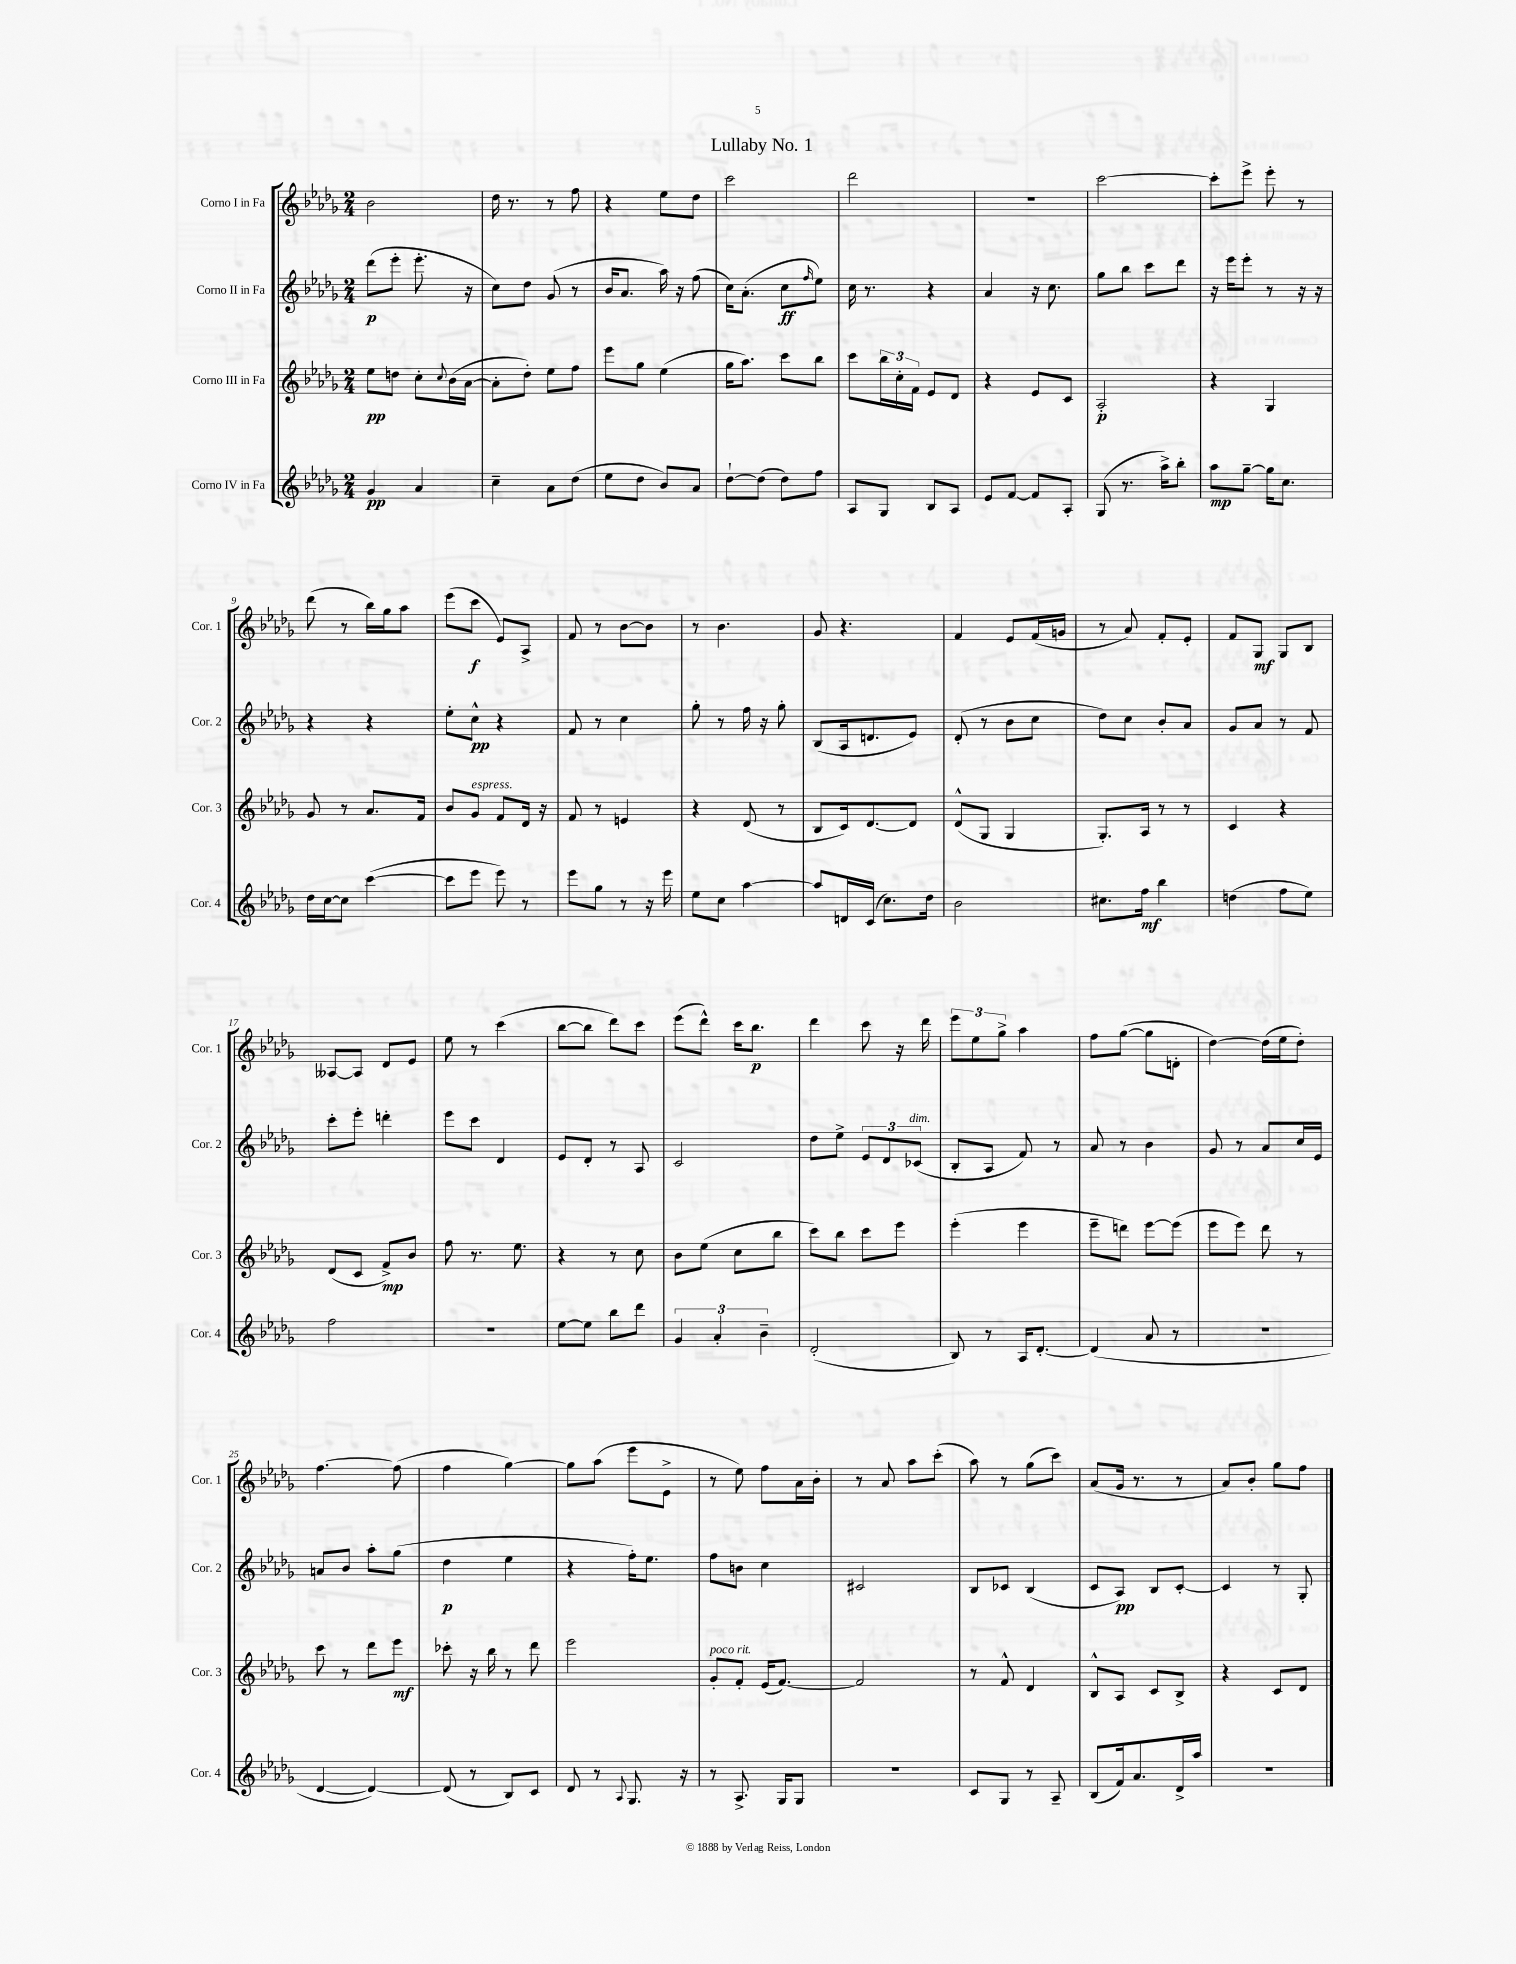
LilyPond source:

\header { title = "Lullaby No. 1" }
<<
\new StaffGroup <<
\new Staff = "s0" \with { instrumentName = "Corno I in Fa" shortInstrumentName = "Cor. 1" } {
    \clef treble \key des \major \numericTimeSignature \time 2/4
    bes'2 |
    des''16 r8. r8 f''8 |
    r4 ees''8 des''8 |
    c'''2 |
    des'''2 |
    r2 |
    c'''2~ |
    c'''8-. ees'''8-> ees'''8-. r8 |
    des'''8( r8 bes''16) ges''16 aes''8 |
    ees'''8( c'''8\f ees'8) aes8-> |
    f'8 r8 bes'8~ bes'8 |
    r8 bes'4. |
    ges'8 r4. |
    f'4 ees'8 f'16( g'16 |
    r8 aes'8) f'8-. ees'8-. |
    f'8 ges8\mf ges8 bes8 |
    aeses8~ aeses8 des'8 ees'8 |
    ees''8 r8 c'''4( |
    bes''8~ bes''8 des'''8) c'''8 |
    ees'''8( des'''8-^) c'''16 bes''8.\p |
    des'''4 c'''8 r16 des'''16 |
    \tuplet 3/2 { ees'''8 ees''8 ges''8-> } aes''4 |
    f''8 ges''8~( ges''8 d'8-. |
    des''4~) des''16( ees''16 des''8-.) |
    f''4.~ f''8( |
    f''4 ges''4~) |
    ges''8 aes''8( ees'''8 ees'8-> |
    r8 ees''8) f''8 aes'16 bes'16-. |
    r8 aes'8 aes''8 c'''8-.( |
    aes''8) r8 ges''8( c'''8) |
    aes'8( ges'16 r8. r8 |
    aes'8) bes'8-. ges''8 f''8 \bar "|." |
}
\new Staff = "s1" \with { instrumentName = "Corno II in Fa" shortInstrumentName = "Cor. 2" } {
    \clef treble \key des \major \numericTimeSignature \time 2/4
    des'''8\p( ees'''8-. ees'''8.-. r16 |
    c''8) des''8 ges'8( r8 |
    bes'16 aes'8. aes''16) r16 f''8( |
    c''16) aes'8.-.( c''8\ff \grace { f''16 } ees''8) |
    c''16 r8. r4 |
    aes'4 r16 c''8. |
    ges''8 bes''8 c'''8 des'''8 |
    r16 ees'''16 ees'''8-. r8 r16 r16 |
    r4 r4 |
    ees''8-. c''8-^\pp r4 |
    f'8 r8 c''4 |
    ges''8-. r8 f''16 r16 ges''8-. |
    bes8( aes16 d'8. ees'8) |
    des'8-.( r8 bes'8 c''8 |
    des''8) c''8 bes'8-. aes'8 |
    ges'8 aes'8 r8 f'8 |
    c'''8-. ees'''8-. d'''4-. |
    ees'''8 c'''8 des'4 |
    ees'8 des'8-. r8 aes8 |
    c'2 |
    des''8 ees''8-> \tuplet 3/2 { ees'8 des'8 ces'8^\markup { \italic "dim." }( } |
    bes8-. aes8 f'8) r8 |
    aes'8 r8 bes'4 |
    ges'8 r8 aes'8 c''16 ees'16 |
    a'8 bes'8 aes''8-. ges''8( |
    des''4\p ees''4 |
    r4 f''16-.) ees''8. |
    f''8 b'8 c''4 |
    cis'2 |
    bes8 ces'8 bes4( |
    c'8 aes8\pp) bes8 c'8~-. |
    c'4 r8 ges8-. \bar "|." |
}
\new Staff = "s2" \with { instrumentName = "Corno III in Fa" shortInstrumentName = "Cor. 3" } {
    \clef treble \key des \major \numericTimeSignature \time 2/4
    ees''8\pp d''8 c''8-. \appoggiatura { c''8 } bes'16( aes'16~ |
    aes'8-. des''8-.) ees''8 f''8 |
    ees'''8 ges''8 ees''4( |
    ges''16 aes''8.) c'''8 bes''8 |
    c'''8 \tuplet 3/2 { bes''16 c''16-. f'16 } ees'8 des'8 |
    r4 ees'8 c'8 |
    aes2-.\p |
    r4 ges4 |
    ges'8 r8 aes'8. f'16 |
    bes'8 ges'8^\markup { \italic "espress." } f'8 des'16 r16 |
    f'8 r8 e'4 |
    r4 des'8( r8 |
    bes8 c'16) des'8.~ des'8 |
    des'8-^( ges8 ges4 |
    ges8.-.) aes16 r8 r8 |
    c'4 r4 |
    des'8( c'8 f'8->\mp) bes'8 |
    f''8 r8. ees''8. |
    r4 r8 c''8 |
    bes'8 ees''8( c''8 bes''8 |
    c'''8) bes''8 c'''8 ees'''8 |
    ees'''4-.( ees'''4 |
    ees'''8-- d'''8) ees'''8~ ees'''8( |
    ees'''8 ees'''8) des'''8 r8 |
    c'''8 r8 des'''8 ees'''8\mf |
    ces'''8-. r16 bes''16 r8 des'''8 |
    ees'''2 |
    ges'8-.^\markup { \italic "poco rit." } f'8-. ees'16( f'8.~) |
    f'2 |
    r8 f'8-^ des'4 |
    bes8-^ aes8 c'8 bes8-> |
    r4 c'8 des'8 \bar "|." |
}
\new Staff = "s3" \with { instrumentName = "Corno IV in Fa" shortInstrumentName = "Cor. 4" } {
    \clef treble \key des \major \numericTimeSignature \time 2/4
    ges'4\pp aes'4 |
    c''4-- aes'8 des''8( |
    ees''8 des''8 bes'8) aes'8 |
    des''8~-! des''8( des''8) f''8 |
    aes8 ges8 bes8 aes8 |
    ees'8 f'8~ f'8 aes8-. |
    ges8( r8. aes''16->) bes''8-. |
    aes''8\mp ges''8~-- ges''16 c''8. |
    des''16 c''16~ c''8 c'''4~( |
    c'''8 ees'''8 ees'''8) r8 |
    ees'''8 ges''8 r8 r16 ees'''16 |
    ees''8 c''8 aes''4~ |
    aes''8 d'16 c'16( c''8.) des''16 |
    bes'2 |
    cis''8. f''16\mf bes''4 |
    d''4( f''8 ees''8) |
    f''2 |
    R2 |
    ees''8~ ees''8 bes''8 des'''8 |
    \tuplet 3/2 { ges'4 aes'4-. bes'4-- } |
    des'2-.( |
    bes8) r8 aes16 des'8.~-. |
    des'4( aes'8 r8 |
    r2 |
    des'4~ des'4~) |
    des'8( r8 bes8) c'8 |
    des'8 r8 \appoggiatura { aes8 } ges8. r16 |
    r8 aes8.-> ges16 ges8 |
    r2 |
    c'8 ges8 r8 aes8-- |
    bes8( f'16) aes'8. des'16-> aes''16 |
    r2 \bar "|." |
}
>>
>>
